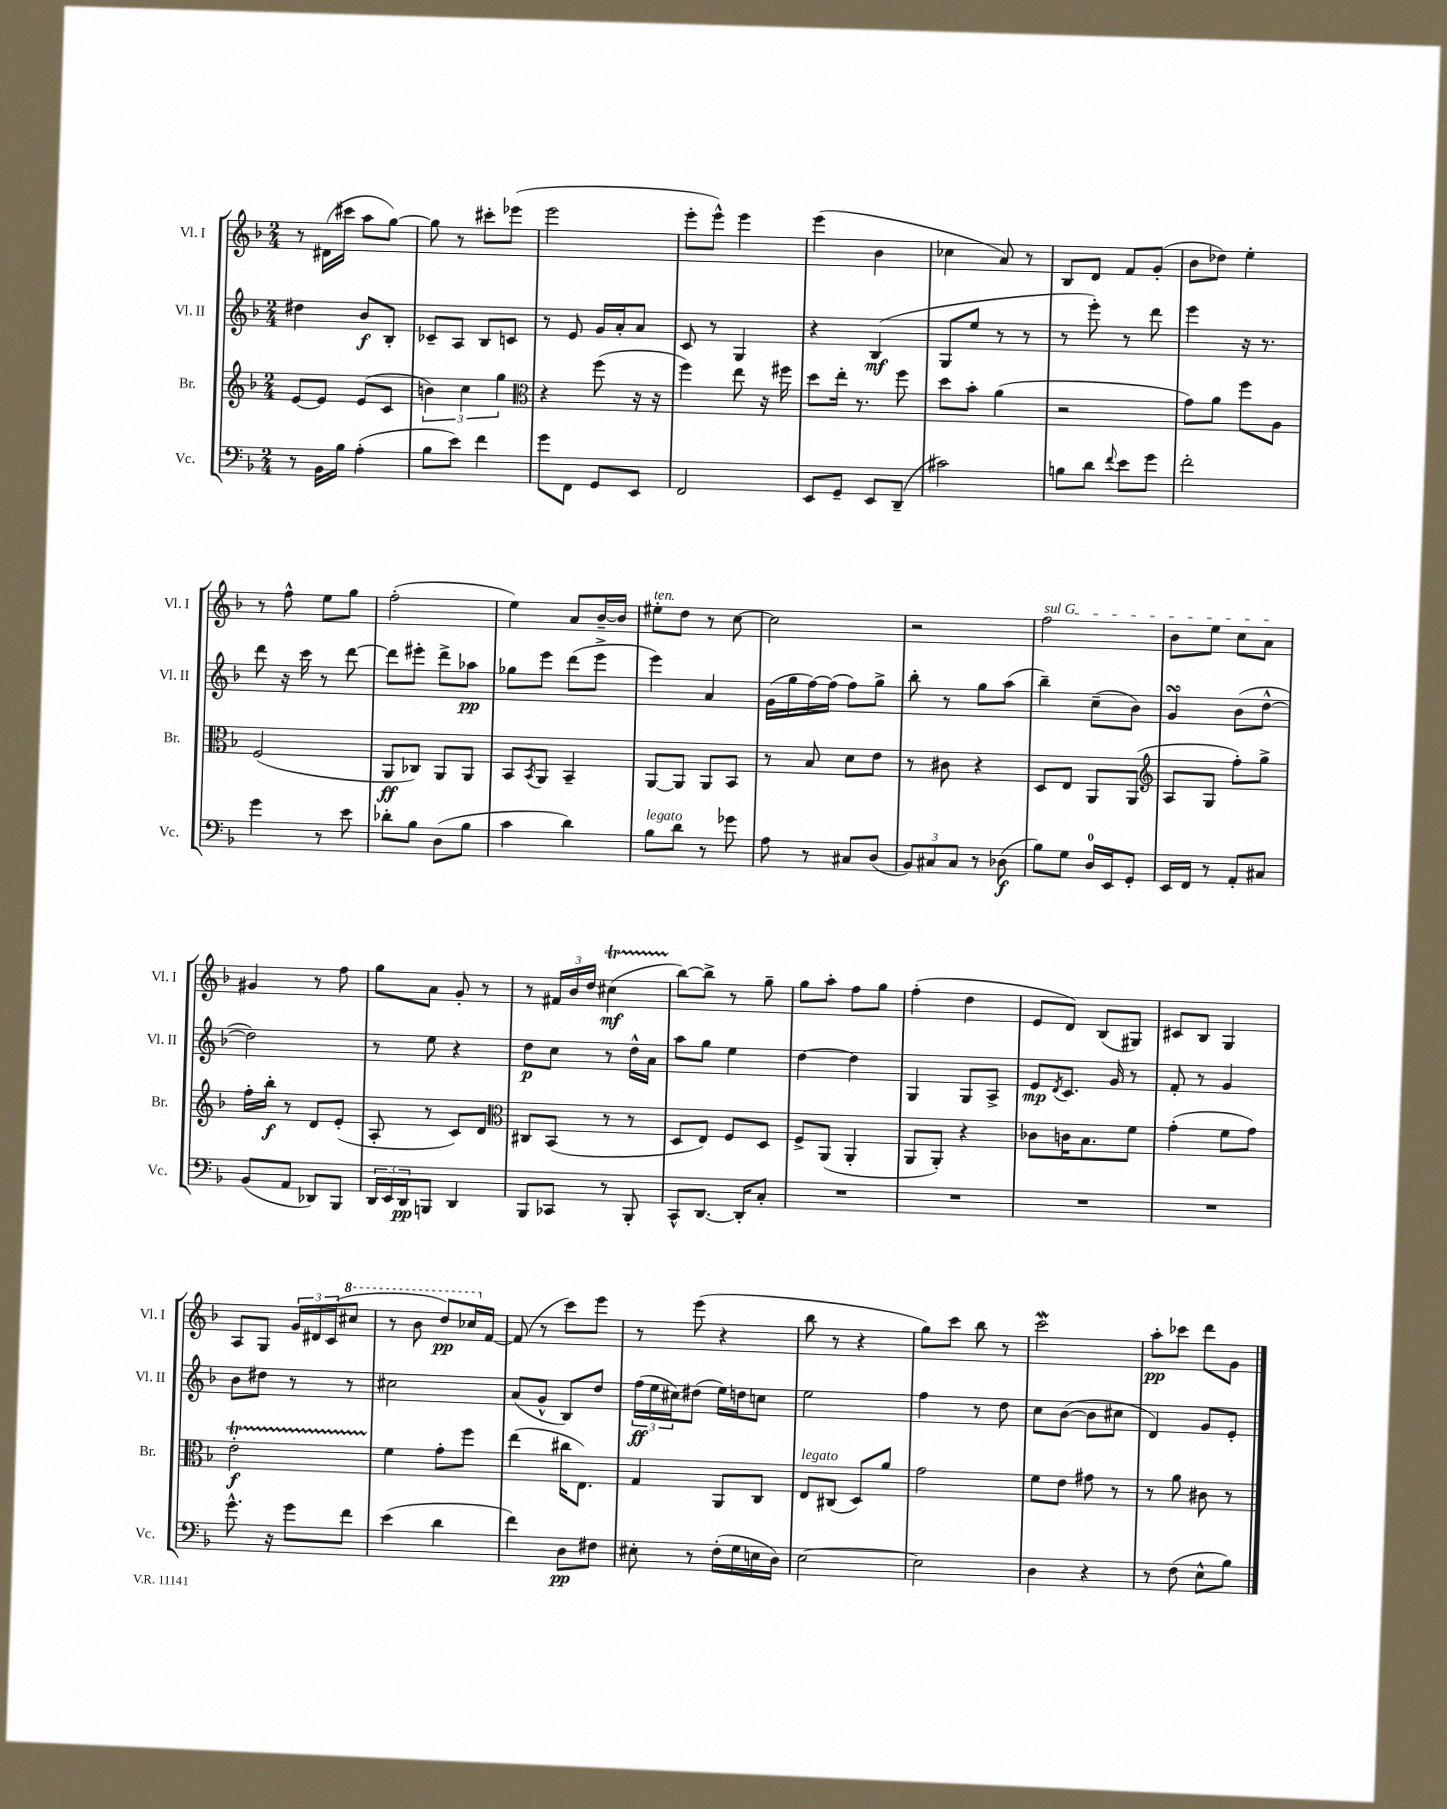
<<
\new StaffGroup <<
\new Staff = "s0" \with { instrumentName = "Vl. I" shortInstrumentName = "Vl. I" } {
    \clef treble \key f \major \numericTimeSignature \time 2/4
    r8 dis'16( cis'''16 a''8 g''8~) |
    g''8 r8 cis'''8-. ees'''8( |
    e'''2 |
    e'''8-. e'''8-^) e'''4 |
    e'''4( bes'4 |
    ces''4 a'8) r8 |
    bes8 d'8 f'8 g'8-.( |
    bes'8 des''8) e''4-. |
    r8 f''8-^ e''8 g''8 |
    f''2-.( |
    e''4) a'8 bes'16~-- bes'16 |
    eis''8-.^\markup { \italic "ten." } d''8 r8 c''8~ |
    c''2 |
    r2 |
    \once \override TextSpanner.bound-details.left.text = \markup { \italic "sul G" } f''2\startTextSpan |
    bes'8 e''8 c''8 a'8\stopTextSpan |
    gis'4 r8 f''8 |
    g''8 a'8 g'8-. r8 |
    r8 \tuplet 3/2 { fis'16 bes'16 d''16 } cis''4\startTrillSpan\mf( |
    bes''8~\stopTrillSpan) bes''8-> r8 g''8-- |
    g''8 a''8-. f''8 g''8 |
    f''4-.( d''4 |
    e'8 d'8) bes8( gis8) |
    cis'8 bes8 g4 |
    a8 g8 \tuplet 3/2 { g'16 dis'16 c'16( } \ottava #1 cis'''8 |
    r8 bes''8 d'''8\pp) ces'''16 \ottava #0 f'16~ |
    f'8( r8 c'''8) e'''8 |
    r8 e'''8( r4 |
    bes''8 r8 r4 |
    g''8) c'''8 bes''8 r8 |
    c'''2\mordent |
    a''8-.\pp ces'''8 d'''8 g'8 \bar "|." |
}
\new Staff = "s1" \with { instrumentName = "Vl. II" shortInstrumentName = "Vl. II" } {
    \clef treble \key f \major \numericTimeSignature \time 2/4
    dis''4 bes'8\f bes8-. |
    ces'8-- a8 bes8 c'8 |
    r8 e'8 g'16 a'16-. a'8 |
    c'8 r8 g4 |
    r4 bes4\mf( |
    g8 e''8 r8 r8 |
    r8 e'''8-.) r8 d'''8 |
    e'''4 r16 r8. |
    d'''8 r16 c'''16 r8 d'''8~ |
    d'''8 eis'''8-. d'''8-> aes''8\pp |
    ges''8 e'''8 d'''8( e'''8-> |
    e'''4) a'4 |
    g'16( g''16 f''16~) f''16( f''8) g''8-> |
    bes''8-. r8 g''8 a''8( |
    bes''4--) c''8--( bes'8) |
    g'4\turn bes'8( d''8~-^ |
    d''2) |
    r8 e''8 r4 |
    d''8\p c''8 r8 d''16-^ a'16 |
    a''8 g''8 e''4 |
    d''4~ d''4 |
    g4 g8 a8-> |
    e'8\mp \acciaccatura { d'8 } c'8. g'16 r8 |
    f'8-. r8 g'4 |
    bes'8 dis''8 r8 r8 |
    cis''2 |
    a'8( g'8-^ bes8) d''8 |
    \tuplet 3/2 { f''16\ff( e''16 cis''16) } dis''8( e''16) d''16 c''8 |
    e''2 |
    f''4 r8 d''8 |
    c''8 bes'8~( bes'8 cis''8 |
    d'4) g'8 e'8-. \bar "|." |
}
\new Staff = "s2" \with { instrumentName = "Br." shortInstrumentName = "Br." } {
    \clef treble \key f \major \numericTimeSignature \time 2/4
    e'8~ e'8 e'8( c'8 |
    \tuplet 3/2 { b'4) c''4 g''4 } |
    \clef alto r4 f''8( r16 r16 |
    f''4) e''8 r16 fis''16 |
    d''8 e''16-. r8. f''8 |
    d''8 bes'8-. a'4( |
    r2 |
    g'8) a'8 f''8 a8 |
    f2( |
    a,8\ff ces8) a,8 a,8 |
    bes,8 \acciaccatura { bes,8 } a,8 bes,4-- |
    a,8~ a,8 a,8 bes,8 |
    r8 bes8 d'8 e'8 |
    r8 cis'8 r4 |
    d8 e8 a,8 a,8( |
    \clef treble a8 g8 f''8-.) g''8-> |
    f''16-. bes''16-.\f r8 d'8 e'8-.( |
    a8-. r8 c'8) d'8 |
    \clef alto cis8 bes,8( r8 r8 |
    d8 e8) f8 d8 |
    f8-> a,8( a,4-. |
    a,8 a,8-.) r4 |
    ces'8 c'16 bes8. f'8 |
    g'4-.( f'8 g'8) |
    e'2-.\startTrillSpan\f |
    f'4\stopTrillSpan g'8-. f''8 |
    e''4( cis''16 e8.) |
    g4 a,8 c8 |
    e8^\markup { \italic "legato" } cis8( d8) a'8 |
    g'2 |
    f'8 e'8 gis'8 r8 |
    r8 a'8 cis'8 r8 \bar "|." |
}
\new Staff = "s3" \with { instrumentName = "Vc." shortInstrumentName = "Vc." } {
    \clef bass \key f \major \numericTimeSignature \time 2/4
    r8 bes,16 bes16 a4-.( |
    bes8 e'8) f'4 |
    g'8 f,8 g,8 e,8 |
    f,2 |
    e,8 g,8-- e,8 d,8--( |
    cis'2) |
    b8 d'8 \appoggiatura { f'8 } e'8 g'8 |
    f'2-. |
    g'4 r8 e'8 |
    des'8-. bes8 d8( bes8 |
    c'4 d'4) |
    bes8^\markup { \italic "legato" } d'8 r8 ges'8 |
    a8 r8 cis8 d8( |
    \tuplet 3/2 { bes,8) cis8 cis8 } r8 des8\f( |
    bes8) g8 d16-0 e,16 g,8-. |
    e,16 f,16 r8 a,8-. cis8 |
    bes,8( a,8 des,8) bes,,8 |
    \tuplet 3/2 { d,16 e,16 d,16\pp } b,,8 d,4 |
    bes,,8 ces,8 r8 bes,,8-. |
    c,8-^ d,8.~ d,16-. c8-. |
    R2 |
    R2 |
    R2 |
    R2 |
    g'8.-^ r16 g'8 f'8 |
    e'4( d'4 |
    f'4) d8\pp fis8 |
    eis8-. r8 f16-.( g16 e16 d16) |
    e2~ |
    e2 |
    d4 r4 |
    r8 f8( e8-^ bes8) \bar "|." |
}
>>
>>
\layout { \context { \Score \remove "Bar_number_engraver" } }
